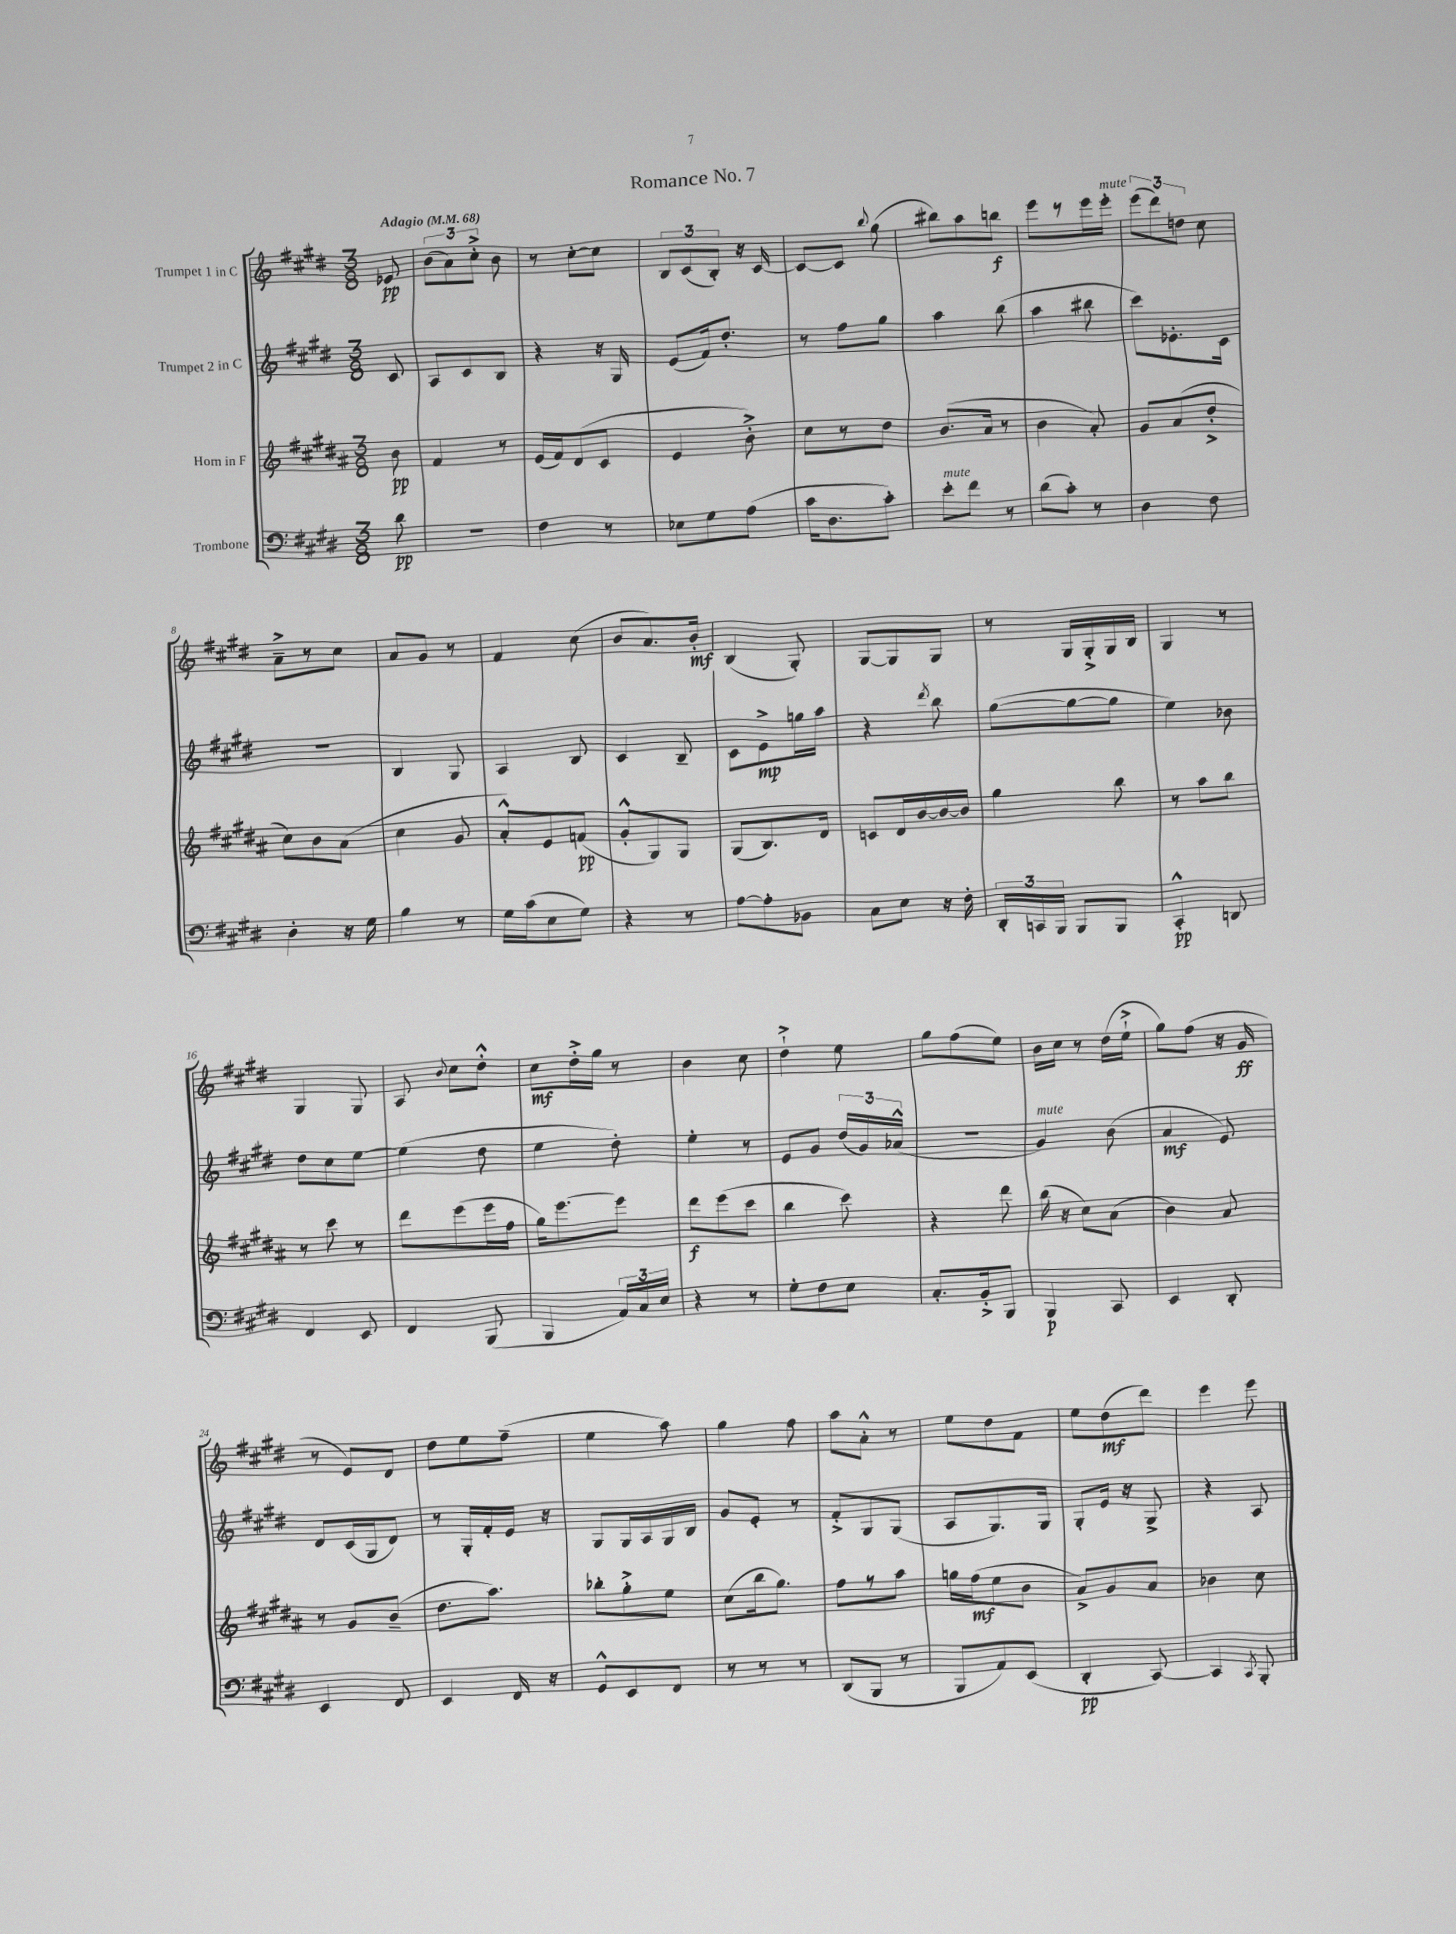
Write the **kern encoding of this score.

**kern	**kern	**kern	**kern
*staff4	*staff3	*staff2	*staff1
*clefF4	*clefG2	*clefG2	*clefG2
*k[f#c#g#d#]	*k[f#c#g#d#a#]	*k[f#c#g#d#]	*k[f#c#g#d#]
*M3/8	*M3/8	*M3/8	*M3/8
*MM68	*MM68	*MM68	*MM68
8d#\	8b\	8c#/	8e-/
=	=	=	=
4.r	4f#/	8A/L	(12b\L
.	.	.	12a\)
.	.	8c#/	.
.	.	.	12cc#'^\J
.	8r	8B/J	8b\
=	=	=	=
4F#\	(16e/LL	4r	8r
.	16f#/J)	.	.
.	(8d#/	.	[8cc#'\L
8r	8c#/J	16r	8cc#\]J
.	.	16G#/	.
=	=	=	=
8E-\L	4e/	(8e/L	12B/L
.	.	.	(12c#/
8G#\	.	16f#/k)	.
.	.	.	12B'/J)
.	.	8.dd#'/J	.
(8A\J	8b'^\)	.	16r
.	.	.	[16c#/
=	=	=	=
16c#\LK	8cc#\L	8r	8c#/_L
8.D#\	.	.	.
.	8r	8ff#\L	8c#/]J
.	.	.	8qqbb/
8c#'\J)	8dd#\J	8gg#\J	(8gg#\
=	=	=	=
8e'\L	(8.b/L	4aa\	8bb#\L)
8f#\J	.	.	8aa\
.	16a#/Jk	.	.
8r	8r	(8bb\	8bb\J
=	=	=	=
(8d#\L	4b\	4aa\	8eee\L
8c#'\J)	.	.	8r
8r	8a#'/)	8bb#\	16eee\L
.	.	.	16eee'\JJ
=	=	=	=
4D#\	8g#/L	8ccc#\L)	(12eee\L
.	.	.	12ddd#\)
.	(8a#/	8.e-'\	.
.	.	.	12dd\J
8F#\	8dd#'^/J	.	8cc#\
.	.	16c#\Jk	.
=	=	=	=
4D#'\	8cc#\L)	4.r	8a~^\L
.	8b\	.	8r
16r	(8a#\J	.	8cc#\J
16G#\	.	.	.
=	=	=	=
4B\	4cc#\	4B/	8a/L
.	.	.	8g#/J
8r	8g#/	8G#/	8r
=	=	=	=
16G#\LL	8a#'^^/L)	4A/	4f#/
(16c#\J	.	.	.
8E\	8e/	.	.
8G#\J)	(8f/J	8B/	(8cc#\
=	=	=	=
4r	8g#'^^/L	4c#/	8b/L
.	8G#/)	.	8.a/)
8r	8G#/J	8B~/	.
.	.	.	16b'/Jk
=	=	=	=
[8A\L	(8G#/L	8c#\L	(4B/
8A'\]	8.B/)	8e^\	.
8BB-\J	.	16gg\L	8G#'/)
.	16d#/Jk	16aa\JJ	.
=	=	=	=
8C#\L	8c/L	4r	[8G#/L
8E\J	16d#/L	.	8G#/]
.	[16b/	.	.
.	.	8qddd#/	.
16r	16b/_	8bb\	8G#/J
16F#'\	16b/]JJ	.	.
=	=	=	=
24DD#'/LL	4gg#\	([8gg#\L	8r
24CC/	.	.	.
24BBB/JJ	.	.	.
8BBB/L	.	8gg#\_	16G#/LL
.	.	.	16G#'^/
8BBB/J	8bb\	8gg#\]J	16G#/
.	.	.	16B/JJ
=	=	=	=
4CC#'^^/	8r	4ee\)	4G#/
.	8aa#\L	.	.
8DD/	8bb\J	8b-\	8r
=	=	=	=
4FF#/	8r	8dd#\L	4G#/
.	8ccc#\	8cc#\	.
8EE/	8r	[8ee\J	8G#/
=	=	=	=
4FF#/	8ddd#\L	(4ee\]	8A/
.	.	.	8qqb/
.	(8eee\	.	8cc#\L
(8BBB/	16eee\L	8dd#\	8dd#'^^\J
.	16ff#\JJ	.	.
=	=	=	=
4BBB/	16gg#\LK)	4ee\	8cc#\L
.	[8.eee\	.	.
.	.	.	16dd#'^\L
.	.	.	16gg#\JJ
24AA/LL)	8eee\]J	8dd#'\)	8r
24C#/	.	.	.
24E/JJ	.	.	.
=	=	=	=
4r	8ddd#\L	4ee'\	4b\
.	(8eee\	.	.
8r	8ccc#\J	8r	8cc#\
=	=	=	=
8G#'\L	4bb\	8e/L	4dd#`^\
8F#\	.	8g#/J	.
8E\J	8ccc#\)	(24dd#/LL	8ee\
.	.	24g#/)	.
.	.	(24a-^^/JJ	.
=	=	=	=
8.C#'/L	4r	4.r	8gg#\L
.	.	.	(8ff#\
16BB'^/k	.	.	.
8BBB/J	8ddd#\	.	8ee\J)
=	=	=	=
4BBB/	(16bb\	4g#/)	16b\LL
.	16r	.	16cc#\JJ
.	8cc#\L)	.	8r
8CC#/	(8a#\J	(8b\	(16dd#\LL
.	.	.	16ee`^\JJ
=	=	=	=
4EE/	4b\)	4a/	8gg#\L)
.	.	.	(8ff#\J
8DD#'/	8a#/	8e/)	16r
.	.	.	16g#/
=	=	=	=
4EE/	8r	8d#/L	8r
.	8g#/L	(16c#/L	8e/L)
.	.	16G#/J	.
8FF#/	(8b~/J	8d#/J)	8d#/J
=	=	=	=
4EE/	8.dd#\L	8r	8dd#\L
.	.	16G#'/LL	8ee\
.	8.aa#\J)	16f#'/	.
16FF#/	.	16e/JJ	(8ff#~\J
16r	.	16r	.
=	=	=	=
8GG#^^/L	8bb-'\L	8G#/L	4ee\
8EE/	8gg#'^\	16G#/L	.
.	.	16A/	.
8FF#/J	8ee\J	16G#/	8aa\)
.	.	16B/JJ	.
=	=	=	=
8r	(8cc#\L	8g#/L	4gg#\
8r	16bb\k	8e'/J	.
.	8.gg#\J)	.	.
8r	.	8r	8ff#\
=	=	=	=
(8DD#/L	8ff#\L	8f#'^/L	8aa\L
8BBB/J	8r	8G#/	8a'^^\J
8r	8aa#\J	(8G#/J	8r
=	=	=	=
8BBB/L	16gg\LL	8A/L	8ee\L
.	(16ff#\J	.	.
8AA/)	8ee\	8.G#/)	8dd#\
(8EE/J	8b\J	.	8f#\J
.	.	16G#/Jk	.
=	=	=	=
4DD#'/	8a#^/L)	8G#'/L	8ee\L
.	8g#/	16e/Jk	(8dd#\
.	.	16r	.
[8CC#/)	8a#/J	8G#^/	8ddd#\J)
=	=	=	=
4CC#/]	4b-\	4r	4eee\
8qCC#/	.	.	.
8BBB'/	8cc#\	8A/	8eee\
==	==	==	==
*-	*-	*-	*-
